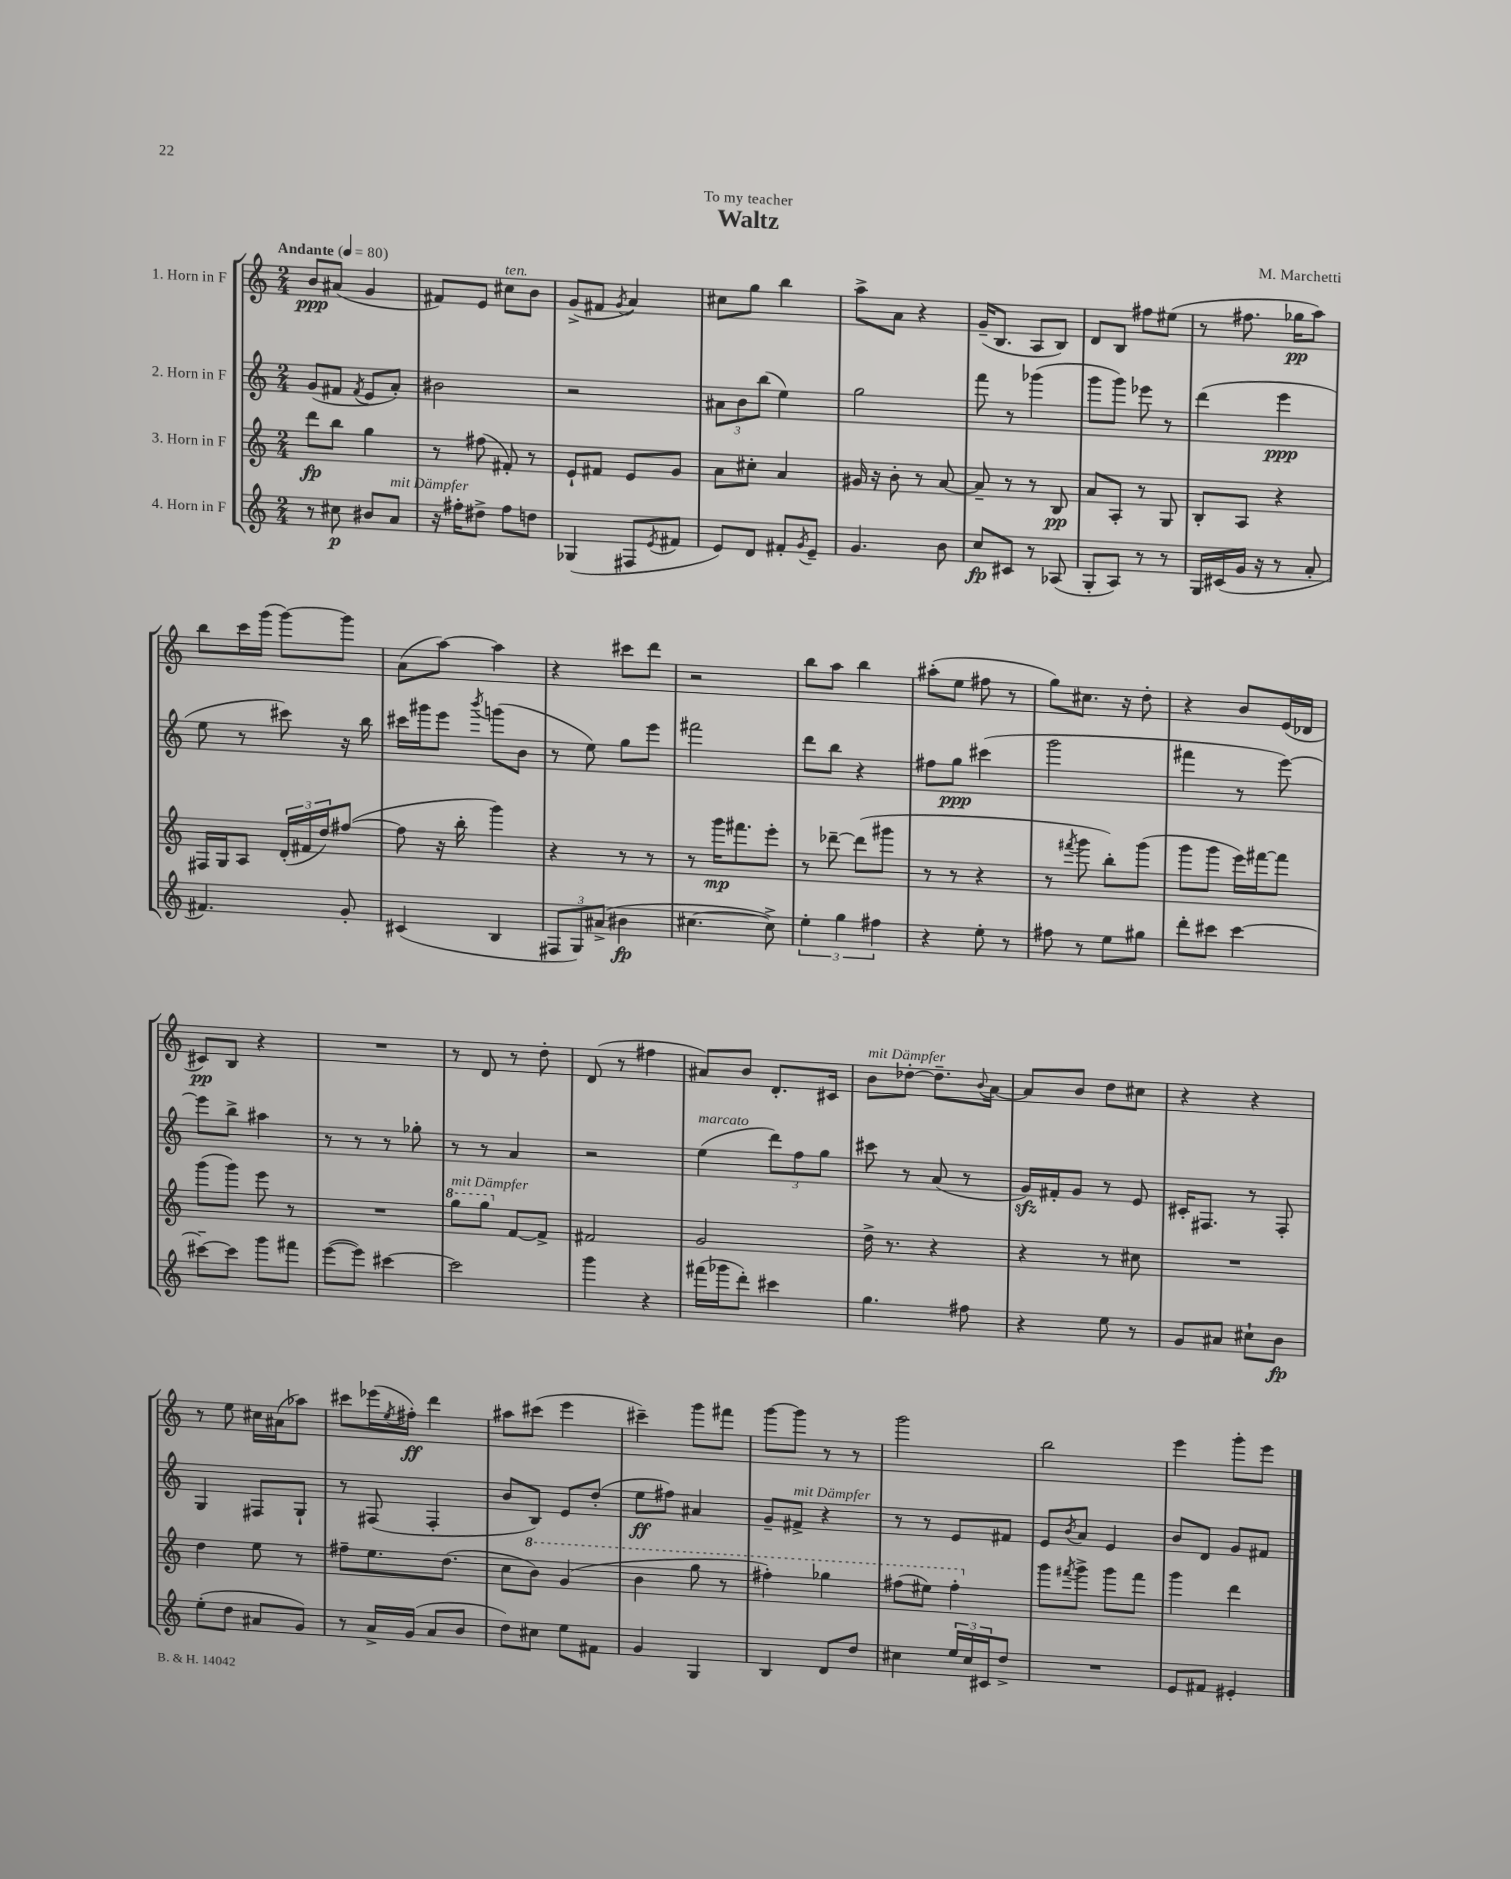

**kern	**dynam	**kern	**dynam	**kern	**dynam	**kern	**dynam
*part4	*part4	*part3	*part3	*part2	*part2	*part1	*part1
*staff4	*staff4	*staff3	*staff3	*staff2	*staff2	*staff1	*staff1
*I"4. Horn in F	*	*I"3. Horn in F	*	*I"2. Horn in F	*	*I"1. Horn in F	*
*clefG2	*	*clefG2	*	*clefG2	*	*clefG2	*
*k[]	*	*k[]	*	*k[]	*	*k[]	*
*M2/4	*	*M2/4	*	*M2/4	*	*M2/4	*
*MM80	*	*MM80	*	*MM80	*	*MM80	*
=1	=1	=1	=1	=1	=1	=1	=1
!	!	!	!	!	!	!LO:TX:a:B:t=Andante	!
8r	.	8ddd\L	fp	(8g/L	.	8b/L	ppp
8cc#X\	p	8bb\J	.	8f#X/J	.	(8a#X/J	.
.	.	.	.	8qf#/	.	.	.
8b#X/L	.	4gg\	.	8e/L	.	4g/	.
!LO:TX:a:i:t=mit Dämpfer	!	!	!	!	!	!	!
8a/J	.	.	.	8a'/J)	.	.	.
=2	=2	=2	=2	=2	=2	=2	=2
16r	.	8r	.	2b#X\	.	8f#X/L)	.
16ff#X'\KL	.	.	.	.	.	.	.
8dd#X^\J	.	(8ff#X\	.	.	.	8e/J	.
!	!	!	!	!	!	!LO:TX:a:i:t=ten.	!
8ff#\L	.	8f#X'/)	.	.	.	8cc#X\L	.
8ddn\J	.	8r	.	.	.	8b\J	.
=3	=3	=3	=3	=3	=3	=3	=3
(4G-X/	.	8e`/L	.	2r	.	(8g^/L	.
.	.	8f#X/J	.	.	.	8f#X/J	.
.	.	.	.	.	.	8qg/	.
8F#X/L	.	8e/L	.	.	.	4a/)	.
8qe/	.	.	.	.	.	.	.
8f#X/J	.	8g/J	.	.	.	.	.
=4	=4	=4	=4	=4	=4	=4	=4
8e/L)	.	8a\L	.	12a#X\L	.	8cc#X\L	.
.	.	.	.	12b\	.	.	.
8d/J	.	8cc#X'\J	.	.	.	8gg\J	.
.	.	.	.	(12bb\J	.	.	.
8f#X'/L	.	4a/	.	4ee\)	.	4bb\	.
8qg/	.	.	.	.	.	.	.
8e~/J	.	.	.	.	.	.	.
=5	=5	=5	=5	=5	=5	=5	=5
4.g/	.	16g#X/	.	2gg\	.	8aa^\L	.
.	.	16r	.	.	.	.	.
.	.	8b'\	.	.	.	8a\J	.
.	.	8r	.	.	.	4r	.
8b\	.	[8a/	.	.	.	.	.
=6	=6	=6	=6	=6	=6	=6	=6
8cc/L	fp	8a~/]	.	8fff\	.	(16g~/KL	.
.	.	.	.	.	.	8.B/J	.
8c#X/J	.	8r	.	8r	.	.	.
8r	.	8r	.	(4ggg-X\	.	8A/L	.
(8A-X/	.	8B/	pp	.	.	8B/J)	.
=7	=7	=7	=7	=7	=7	=7	=7
8G'/L	.	8a/L	.	8ggg\L	.	8d/L	.
8A/J)	.	8A'/J	.	8ggg\J)	.	8B/J	.
8r	.	8r	.	8eee-X\	.	8ff#X\L	.
8r	.	8G/	.	8r	.	(8ee#X\J	.
=8	=8	=8	=8	=8	=8	=8	=8
16G/LL	.	8B'/L	.	(4ddd\	.	8r	.
(16c#X/	.	.	.	.	.	.	.
16g/JJ	.	8A/J	.	.	.	8.ff#X\	.
16r	.	.	.	.	.	.	.
8r	.	4r	.	4eee\	ppp	.	.
.	.	.	.	.	.	16gg-X\KL	pp
8a'/	.	.	.	.	.	8aa\J)	.
!!LO:LB:g=z
=9	=9	=9	=9	=9	=9	=9	=9
4.f#X/)	.	16F#X/LL	.	8ee\	.	8bb\L	.
.	.	16G/J	.	.	.	.	.
.	.	8A/J	.	8r	.	16ccc\L	.
.	.	.	.	.	.	(16ggg\JJ	.
.	.	(24d'/LL	.	8ccc#X\)	.	[8ggg\L)	.
.	.	24f#X/	.	.	.	.	.
.	.	24dd/J)	.	.	.	.	.
8g'/	.	([8ff#X/J	.	16r	.	8ggg\J]	.
.	.	.	.	16bb\	.	.	.
=10	=10	=10	=10	=10	=10	=10	=10
(4c#X/	.	8ff#\]	.	16ccc#X\LL	.	(8a\L	.
.	.	.	.	16ggg#X\J	.	.	.
.	.	16r	.	8eee\J	.	[8aa\J)	.
.	.	16bb'\	.	.	.	.	.
.	.	.	.	8qbbb/	.	.	.
4B/	.	4ggg\)	.	(8gggn\L	.	4aa\]	.
.	.	.	.	8b\J	.	.	.
=11	=11	=11	=11	=11	=11	=11	=11
12F#X/L	.	4r	.	8r	.	4r	.
12G/)	.	.	.	.	.	.	.
.	.	.	.	8ee\)	.	.	.
(12a#X^/J	.	.	.	.	.	.	.
4b#X\	fp	8r	.	8gg\L	.	8ccc#X\L	.
.	.	8r	.	8eee\J	.	8ddd\J	.
=12	=12	=12	=12	=12	=12	=12	=12
[4.cc#X\	.	8r	.	2fff#X\	.	2r	.
.	.	16ggg\KL	mp	.	.	.	.
.	.	8.fff#X\	.	.	.	.	.
8cc#^\])	.	8eee'\J	.	.	.	.	.
=13	=13	=13	=13	=13	=13	=13	=13
6ee'\	.	8r	.	8ddd\L	.	8bb\L	.
.	.	[8ddd-X~\	.	8bb\J	.	8aa\J	.
6gg\	.	.	.	.	.	.	.
.	.	(8ddd-\L]	.	4r	.	4bb\	.
6ff#X\	.	.	.	.	.	.	.
.	.	8ggg#X\J	.	.	.	.	.
=14	=14	=14	=14	=14	=14	=14	=14
4r	.	8r	.	8ff#X\L	.	(8aa#X'\L	.
.	.	8r	.	8gg\J	ppp	8ee\J	.
8ee'\	.	4r	.	(4ccc#X\	.	8ff#X\	.
8r	.	.	.	.	.	8r	.
=15	=15	=15	=15	=15	=15	=15	=15
8ff#X\	.	8r	.	2ggg\	.	8gg\L)	.
.	.	8qfff#X/	.	.	.	.	.
8r	.	8ggg\	.	.	.	8.cc#X\J	.
8ee\L	.	8bb'\L)	.	.	.	.	.
.	.	.	.	.	.	16r	.
8gg#X\J	.	(8ggg\J	.	.	.	8dd'\	.
=16	=16	=16	=16	=16	=16	=16	=16
8ddd'\L	.	8ggg\L	.	4fff#X\	.	4r	.
8ccc#X\J	.	8ggg\J	.	.	.	.	.
[4ccc#\	.	16eee\LL)	.	8r	.	8b/L	.
.	.	[16fff#X\J	.	.	.	.	.
.	.	8fff#\J]	.	[8eee\)	.	(16e/L	.
.	.	.	.	.	.	16d-X/JJ	.
!!LO:LB:g=z
=17	=17	=17	=17	=17	=17	=17	=17
8ccc#X~\L_	.	(8ggg\L	.	8eee\L]	.	8c#X/L)	pp
8ccc#\J]	.	8ggg\J)	.	8bb^\J	.	8B/J	.
8ggg\L	.	8eee\	.	4aa#X\	.	4r	.
8fff#X\J	.	8r	.	.	.	.	.
=18	=18	=18	=18	=18	=18	=18	=18
([8eee\L	.	2r	.	8r	.	2r	.
8eee\J])	.	.	.	8r	.	.	.
[4ccc#X\	.	.	.	8r	.	.	.
.	.	.	.	8gg-X'\	.	.	.
=19	=19	=19	=19	=19	=19	=19	=19
*	*	*8va	*	*	*	*	*
!	!	!LO:TX:a:i:t=mit Dämpfer	!	!	!	!	!
2ccc#\]	.	8ggg\L	.	8r	.	8r	.
.	.	8ggg\J	.	8r	.	8d/	.
*	*	*X8va	*	*	*	*	*
.	.	[8f/L	.	4a/	.	8r	.
.	.	8f^/J]	.	.	.	8dd'\	.
=20	=20	=20	=20	=20	=20	=20	=20
4ggg\	.	2f#X/	.	2r	.	(8d/	.
.	.	.	.	.	.	8r	.
4r	.	.	.	.	.	4ff#X\	.
=21	=21	=21	=21	=21	=21	=21	=21
!	!	!	!	!LO:TX:a:i:t=marcato	!	!	!
(16fff#X\LL	.	2g/	.	(4ee\	.	8a#X/L)	.
16ggg-X\J	.	.	.	.	.	.	.
8ddd'\J)	.	.	.	.	.	8b/J	.
4ccc#X\	.	.	.	12ddd\L)	.	8.d'/L	.
.	.	.	.	12ff\	.	.	.
.	.	.	.	12gg\J	.	.	.
.	.	.	.	.	.	16c#X/Jk	.
=22	=22	=22	=22	=22	=22	=22	=22
!	!	!	!	!	!	!LO:TX:a:i:t=mit Dämpfer	!
4.gg\	.	16dd^\	.	8ccc#X\	.	8b\L	.
.	.	8.r	.	.	.	.	.
.	.	.	.	8r	.	[8dd-X'\J	.
.	.	4r	.	(8a/	.	8.dd-~\L]	.
8ff#X\	.	.	.	8r	.	.	.
.	.	.	.	.	.	8qqb/	.
.	.	.	.	.	.	[16a\Jk	.
=23	=23	=23	=23	=23	=23	=23	=23
4r	.	4r	.	16gzz/LL)	.	8a/L]	.
.	.	.	.	16f#X'/J	.	.	.
.	.	.	.	8g/J	.	8b/J	.
8ee\	.	8r	.	8r	.	8dd\L	.
8r	.	8cc#X\	.	8e/	.	8cc#X\J	.
=24	=24	=24	=24	=24	=24	=24	=24
8g/L	.	2r	.	16c#X'/KL	.	4r	.
.	.	.	.	8.F#X/J	.	.	.
8a#X/J	.	.	.	.	.	.	.
8cc#X`\L	.	.	.	8r	.	4r	.
8b\J	fp	.	.	8F#'/	.	.	.
!!LO:LB:g=z
=25	=25	=25	=25	=25	=25	=25	=25
(8ee'\L	.	4dd\	.	4G/	.	8r	.
8dd\J	.	.	.	.	.	8ee\	.
8a#X/L	.	8ee\	.	8F#X/L	.	16cc#X\LL	.
.	.	.	.	.	.	(16a#X\J	.
8g/J)	.	8r	.	8G`/J	.	8aa-X\J)	.
=26	=26	=26	=26	=26	=26	=26	=26
8r	.	8ff#X~\L	.	8r	.	8ccc#X\L	.
16a^/LL	.	8.ee\	.	(8F#X/	.	(16eee-X\L	.
.	.	.	.	.	.	8qee/	.
(16g/JJ	.	.	.	.	.	16ff#X'\JJ)	ff
8a/L	.	.	.	4F#'/	.	4ddd\	.
.	.	(8.dd\J	.	.	.	.	.
8b/J	.	.	.	.	.	.	.
=27	=27	=27	=27	=27	=27	=27	=27
8dd\L)	.	8cc\L	.	8b/L	.	8aa#X\L	.
*	*	*8va	*	*	*	*	*
8cc#X\J	.	8bb\J)	.	8B/J)	.	(8ccc#X\J	.
8ee\L	.	(4gg/	.	8e/L	.	4eee\	.
8f#X\J	.	.	.	(8dd'/J	.	.	.
=28	=28	=28	=28	=28	=28	=28	=28
4g/	.	4bb\	.	8ee\L	ff	4ccc#X~\)	.
.	.	.	.	8ff#X\J)	.	.	.
4G/	.	8ggg\	.	4a#X/	.	8ggg\L	.
.	.	8r	.	.	.	8fff#X\J	.
=29	=29	=29	=29	=29	=29	=29	=29
4B/	.	4fff#X'\)	.	8g~/L	.	[8ggg\L	.
!	!	!	!	!LO:TX:a:i:t=mit Dämpfer	!	!	!
.	.	.	.	8f#X^/J	.	8ggg\J]	.
8d/L	.	4ggg-X\	.	4r	.	8r	.
8dd/J	.	.	.	.	.	8r	.
=30	=30	=30	=30	=30	=30	=30	=30
4cc#X\	.	(8fff#X\L	.	8r	.	2ggg\	.
.	.	8eee#X\J)	.	8r	.	.	.
24ee/LL	.	4fff#'\	.	8e/L	.	.	.
24cc#/	.	.	.	.	.	.	.
24c#X/J	.	.	.	.	.	.	.
8dd^/J	.	.	.	8f#X/J	.	.	.
=31	=31	=31	=31	=31	=31	=31	=31
*	*	*X8va	*	*	*	*	*
2r	.	8ggg\L	.	8e/L	.	2bb\	.
.	.	8qfff#X/	.	8qb/	.	.	.
.	.	8ggg^\J	.	8a/J	.	.	.
.	.	8ggg\L	.	4e/	.	.	.
.	.	8fff#\J	.	.	.	.	.
=32	=32	=32	=32	=32	=32	=32	=32
8e/L	.	4ggg\	.	8b/L	.	4eee\	.
8f#X/J	.	.	.	8d/J	.	.	.
4e#X'/	.	4ddd\	.	8g/L	.	8ggg'\L	.
.	.	.	.	8f#X/J	.	8eee\J	.
==	==	==	==	==	==	==	==
*-	*-	*-	*-	*-	*-	*-	*-
